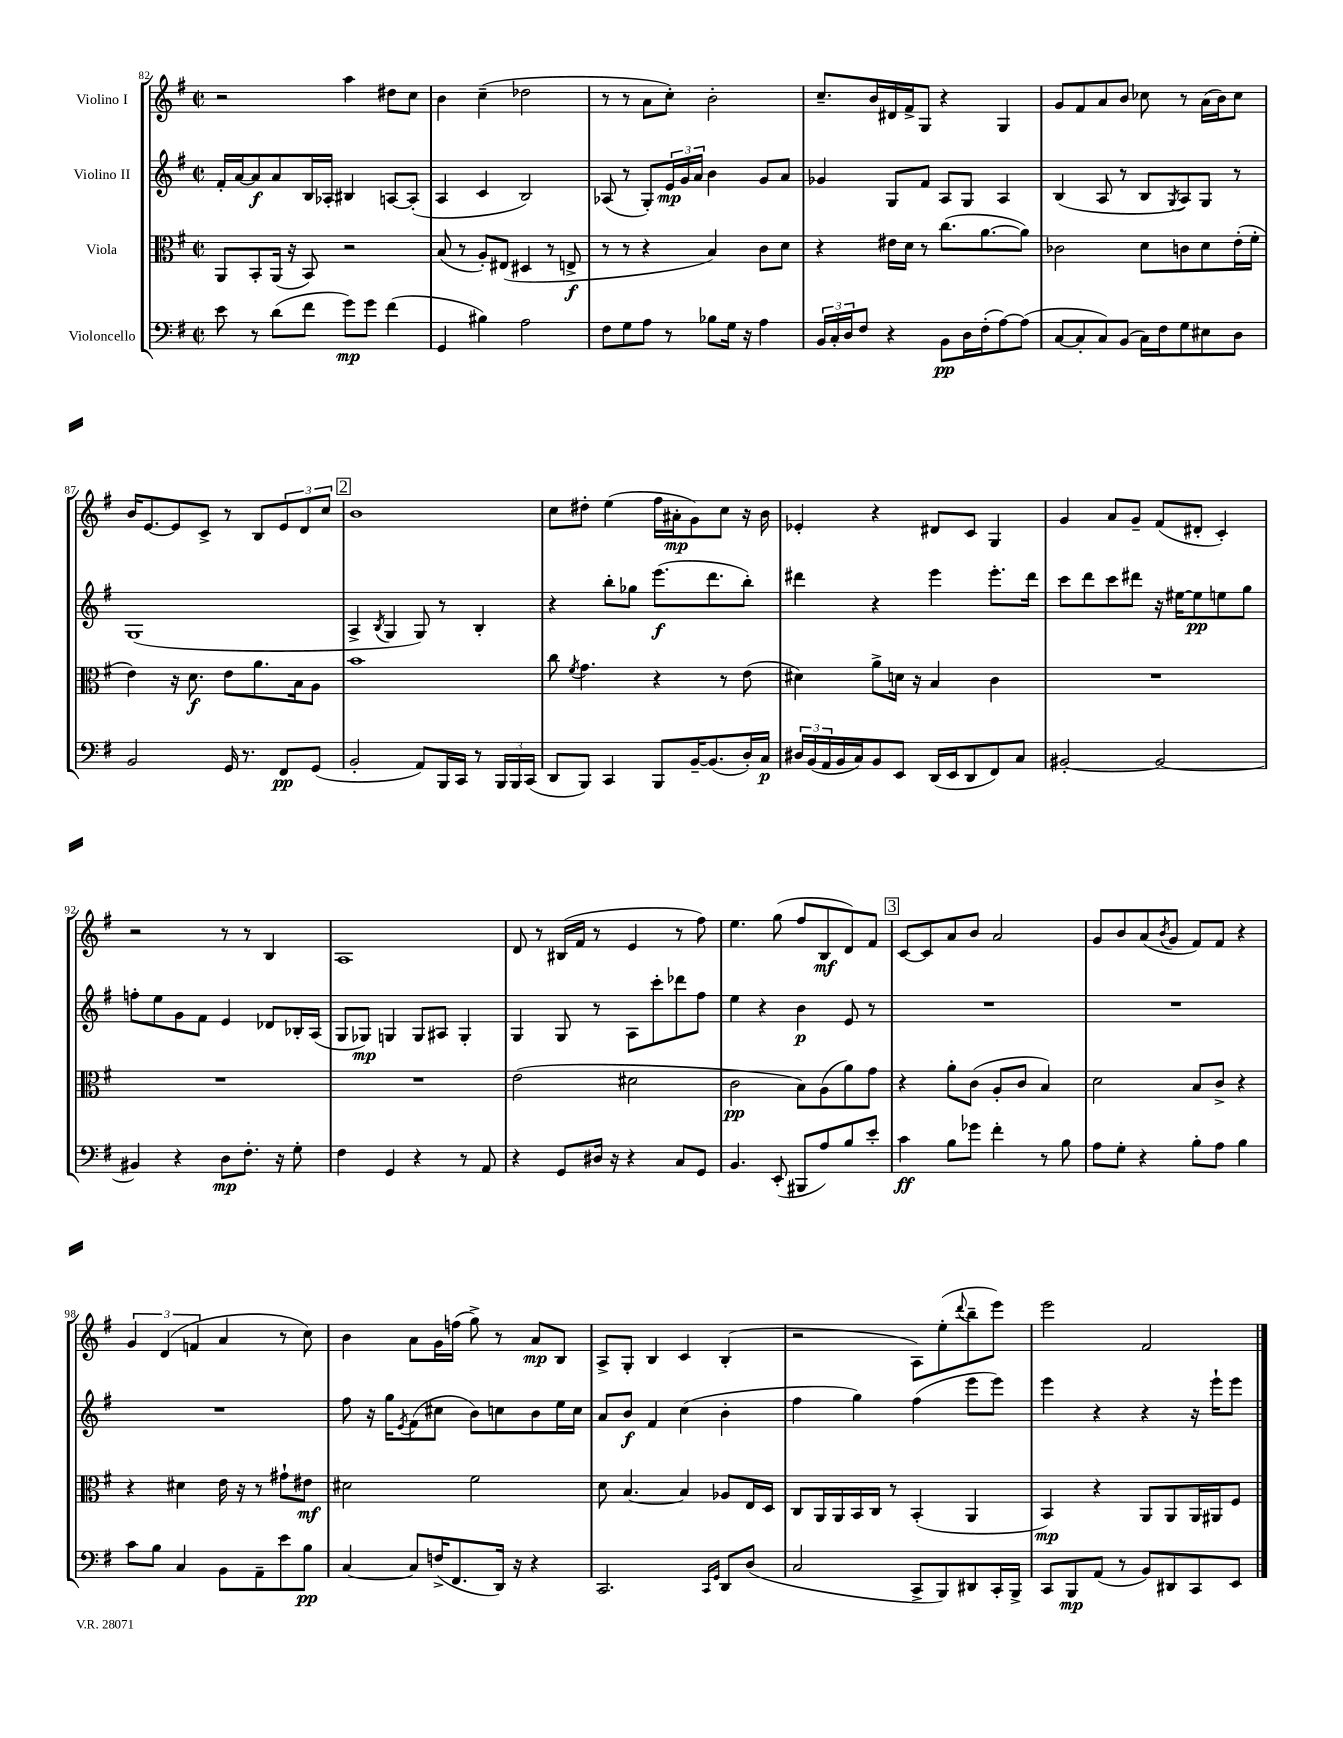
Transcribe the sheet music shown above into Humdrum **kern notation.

**kern	**dynam	**kern	**dynam	**kern	**dynam	**kern	**dynam
*part4	*part4	*part3	*part3	*part2	*part2	*part1	*part1
*staff4	*staff4	*staff3	*staff3	*staff2	*staff2	*staff1	*staff1
*I"Violoncello	*	*I"Viola	*	*I"Violino II	*	*I"Violino I	*
*clefF4	*	*clefC3	*	*clefG2	*	*clefG2	*
*k[f#]	*	*k[f#]	*	*k[f#]	*	*k[f#]	*
*M2/2	*	*M2/2	*	*M2/2	*	*M2/2	*
*met(c|)	*	*met(c|)	*	*met(c|)	*	*met(c|)	*
=82	=82	=82	=82	=82	=82	=82	=82
8e\	.	8AA/L	.	16f#'/LL	.	2r	.
.	.	.	.	[16a/J	.	.	.
8r	.	8BB'/	.	8a/]	f	.	.
(8d\L	.	(16AA/Jk	.	8a/	.	.	.
.	.	16r	.	.	.	.	.
8f#\J	.	8BB/)	.	16B/L	.	.	.
.	.	.	.	16A-X'/JJ	.	.	.
8g\L)	mp	2r	.	4B#X/	.	4aa\	.
8g\J	.	.	.	.	.	.	.
(4f#\	.	.	.	[8An/L	.	8dd#X\L	.
.	.	.	.	(8A'/J]	.	8cc\J	.
=83	=83	=83	=83	=83	=83	=83	=83
4GG/	.	(8B/	.	4A/	.	4b\	.
.	.	8r	.	.	.	.	.
4B#X\)	.	8A'/L)	.	4c/	.	(4cc~\	.
.	.	(8E#X/J	.	.	.	.	.
2A\	.	4D#X/	.	2B/)	.	2dd-X\	.
.	.	8r	.	.	.	.	.
.	.	8En^/	f	.	.	.	.
=84	=84	=84	=84	=84	=84	=84	=84
8F#\L	.	8r	.	(8A-X/	.	8r	.
8G\	.	8r	.	8r	.	8r	.
8A\J	.	4r	.	8G'/L)	.	8a\L	.
8r	.	.	.	24e/L	mp	8cc'\J)	.
.	.	.	.	24g/	.	.	.
.	.	.	.	24a/JJ	.	.	.
8B-X\L	.	4B/)	.	4b\	.	2b'\	.
16G\Jk	.	.	.	.	.	.	.
16r	.	.	.	.	.	.	.
4A\	.	8c\L	.	8g/L	.	.	.
.	.	8d\J	.	8a/J	.	.	.
=85	=85	=85	=85	=85	=85	=85	=85
24BB/LL	.	4r	.	4g-X/	.	8.cc~/L	.
24C'/	.	.	.	.	.	.	.
24D/J	.	.	.	.	.	.	.
8F#/J	.	.	.	.	.	.	.
.	.	.	.	.	.	16b/L	.
4r	.	16e#X\LL	.	8G/L	.	16d#X/	.
.	.	16d\JJ	.	.	.	16f#^/J	.
.	.	8r	.	8f#/J	.	8G/J	.
8BB\L	pp	(8.cc\L	.	8A/L	.	4r	.
16D\L	.	.	.	8G/J	.	.	.
(16F#'\J	.	[8.a\	.	.	.	.	.
[8A\)	.	.	.	4A/	.	4G/	.
(8A\J]	.	8a\J])	.	.	.	.	.
=86	=86	=86	=86	=86	=86	=86	=86
[8C/L	.	2c-X\	.	(4B/	.	8g/L	.
8C'/]	.	.	.	.	.	8f#/	.
8C/)	.	.	.	8A/	.	8a/	.
(8BB/J	.	.	.	8r	.	8b/J	.
16C\LL)	.	8d\L	.	8B/L	.	8cc-X\	.
16F#\J	.	.	.	.	.	.	.
.	.	.	.	8qG/	.	.	.
8G\	.	8cn\	.	8A/)	.	8r	.
8E#X\	.	8d\	.	8G/J	.	(16a\LL	.
.	.	.	.	.	.	16b\J)	.
8D\J	.	(16e'\L	.	8r	.	8cc-\J	.
.	.	16f#'\JJ	.	.	.	.	.
!!LO:LB:g=z
=87	=87	=87	=87	=87	=87	=87	=87
2BB/	.	4e\)	.	(1G	.	16b/KL	.
.	.	.	.	.	.	[8.e/	.
.	.	16r	.	.	.	8e/]	.
.	.	8.d\	f	.	.	.	.
.	.	.	.	.	.	8c^/J	.
16GG/	.	8e\L	.	.	.	8r	.
8.r	.	.	.	.	.	.	.
.	.	8.a\	.	.	.	8B/L	.
8FF#/L	pp	.	.	.	.	12e/	.
.	.	16B\k	.	.	.	.	.
.	.	.	.	.	.	12d/	.
(8GG/J	.	8A\J	.	.	.	.	.
.	.	.	.	.	.	12cc/J	.
!!LO:REH:place=s1:t=2
=88	=88	=88	=88	=88	=88	=88	=88
2BB'/	.	1b	.	4A^/	.	1b	.
.	.	.	.	8qB/	.	.	.
.	.	.	.	4G/	.	.	.
8AA/L)	.	.	.	8G/)	.	.	.
16BBB/L	.	.	.	8r	.	.	.
16CC/JJ	.	.	.	.	.	.	.
8r	.	.	.	4B'/	.	.	.
24BBB/LL	.	.	.	.	.	.	.
24BBB/	.	.	.	.	.	.	.
(24CC/JJ	.	.	.	.	.	.	.
=89	=89	=89	=89	=89	=89	=89	=89
8DD/L	.	8cc\	.	4r	.	8cc\L	.
.	.	8qf#/	.	.	.	.	.
8BBB/J)	.	4.g\	.	.	.	8dd#X'\J	.
4CC/	.	.	.	8bb'\L	.	(4ee\	.
.	.	.	.	8gg-X\J	.	.	.
8BBB/L	.	4r	.	(8.eee\L	f	16ff#\LL	.
.	.	.	.	.	.	16a#X'\J	mp
[16BB~/K	.	.	.	.	.	8g\)	.
(8.BB/]	.	.	.	8.ddd\	.	.	.
.	.	8r	.	.	.	8cc\J	.
16D'/L)	.	(8e\	.	8bb'\J)	.	16r	.
16C/JJ	p	.	.	.	.	16b\	.
=90	=90	=90	=90	=90	=90	=90	=90
24D#X/LL	.	4d#X\)	.	4ddd#X\	.	4e-X'/	.
(24BB/	.	.	.	.	.	.	.
24AA/	.	.	.	.	.	.	.
16BB/	.	.	.	.	.	.	.
16C/J)	.	.	.	.	.	.	.
8BB/	.	8a^\L	.	4r	.	4r	.
8EE/J	.	16dn\Jk	.	.	.	.	.
.	.	16r	.	.	.	.	.
(16DD/LL	.	4B/	.	4eee\	.	8d#X/L	.
16EE/J	.	.	.	.	.	.	.
8DD/	.	.	.	.	.	8c/J	.
8FF#/)	.	4c\	.	8.eee'\L	.	4G/	.
8C/J	.	.	.	.	.	.	.
.	.	.	.	16ddd#\Jk	.	.	.
=91	=91	=91	=91	=91	=91	=91	=91
[2BB#X'/	.	1r	.	8ccc\L	.	4g/	.
.	.	.	.	8ddd\	.	.	.
.	.	.	.	8ccc\	.	8a/L	.
.	.	.	.	8ddd#X\J	.	8g~/J	.
2BB#/_	.	.	.	16r	.	(8f#/L	.
.	.	.	.	[16ee#X\KL	.	.	.
.	.	.	.	8ee#\]	pp	8d#X'/J	.
.	.	.	.	8een\	.	4c'/)	.
.	.	.	.	8gg\J	.	.	.
!!LO:LB:g=z
=92	=92	=92	=92	=92	=92	=92	=92
4BB#X/]	.	1r	.	8ffn'\L	.	2r	.
.	.	.	.	8ee\	.	.	.
4r	.	.	.	8g\	.	.	.
.	.	.	.	8f#\J	.	.	.
8D\L	mp	.	.	4e/	.	8r	.
8.F#'\J	.	.	.	.	.	8r	.
.	.	.	.	8d-X/L	.	4B/	.
16r	.	.	.	.	.	.	.
8G'\	.	.	.	16B-X'/L	.	.	.
.	.	.	.	(16A/JJ	.	.	.
=93	=93	=93	=93	=93	=93	=93	=93
4F#\	.	1r	.	8G/L	.	1A	.
.	.	.	.	8G-X/J)	mp	.	.
4GG/	.	.	.	4Gn/	.	.	.
4r	.	.	.	8G/L	.	.	.
.	.	.	.	8A#X/J	.	.	.
8r	.	.	.	4G'/	.	.	.
8AA/	.	.	.	.	.	.	.
=94	=94	=94	=94	=94	=94	=94	=94
4r	.	(2e\	.	4G/	.	8d/	.
.	.	.	.	.	.	8r	.
8GG/L	.	.	.	8G/	.	(16B#X/LL	.
.	.	.	.	.	.	16f#/JJ	.
16D#X/Jk	.	.	.	8r	.	8r	.
16r	.	.	.	.	.	.	.
4r	.	2d#X\	.	8A\L	.	4e/	.
.	.	.	.	8ccc'\	.	.	.
8C/L	.	.	.	8ddd-X\	.	8r	.
8GG/J	.	.	.	8ff#\J	.	8ff#\)	.
=95	=95	=95	=95	=95	=95	=95	=95
4.BB/	.	2c\	pp	4ee\	.	4.ee\	.
.	.	.	.	4r	.	.	.
(8EE'/	.	.	.	.	.	(8gg\	.
8BBB#X/L	.	8B\L)	.	4b\	p	8ff#/L	.
8A/)	.	(8A\	.	.	.	8B/	mf
8B/	.	8a\)	.	8e/	.	8d/)	.
8e'/J	.	8g\J	.	8r	.	8f#/J	.
!!LO:REH:place=s1:t=3
=96	=96	=96	=96	=96	=96	=96	=96
4c\	ff	4r	.	1r	.	[8c/L	.
.	.	.	.	.	.	8c/]	.
8B\L	.	8a'\L	.	.	.	8a/	.
8g-X\J	.	(8c\J	.	.	.	8b/J	.
4f#'\	.	8A'/L	.	.	.	2a/	.
.	.	8c/J	.	.	.	.	.
8r	.	4B/)	.	.	.	.	.
8B\	.	.	.	.	.	.	.
=97	=97	=97	=97	=97	=97	=97	=97
8A\L	.	2d\	.	1r	.	8g/L	.
8G'\J	.	.	.	.	.	8b/	.
4r	.	.	.	.	.	(8a/	.
.	.	.	.	.	.	8qb/	.
.	.	.	.	.	.	8g/J	.
8B'\L	.	8B/L	.	.	.	8f#/L)	.
8A\J	.	8c^/J	.	.	.	8f#/J	.
4B\	.	4r	.	.	.	4r	.
!!LO:LB:g=z
=98	=98	=98	=98	=98	=98	=98	=98
8c\L	.	4r	.	1r	.	6g/	.
8B\J	.	.	.	.	.	.	.
.	.	.	.	.	.	(6d/	.
4C/	.	4d#X\	.	.	.	.	.
.	.	.	.	.	.	6fn/	.
8BB\L	.	16e\	.	.	.	4a/	.
.	.	16r	.	.	.	.	.
8AA~\	.	8r	.	.	.	.	.
8e\	.	8g#X`\L	.	.	.	8r	.
8B\J	pp	8e#X\J	mf	.	.	8cc\)	.
=99	=99	=99	=99	=99	=99	=99	=99
[4C/	.	2d#X\	.	8ff#\	.	4b\	.
.	.	.	.	16r	.	.	.
.	.	.	.	16gg\KL	.	.	.
.	.	.	.	8qe/	.	.	.
8C/L]	.	.	.	(8f#\	.	8a\L	.
(16Fn^/K	.	.	.	8cc#X\J	.	16g\L	.
8.FF#/	.	.	.	.	.	(16ffn\JJ	.
.	.	2f#\	.	8b\L)	.	8gg^\)	.
16DD/Jk)	.	.	.	8ccn\	.	8r	.
16r	.	.	.	.	.	.	.
4r	.	.	.	8b\	.	8a/L	mp
.	.	.	.	16ee\L	.	8B/J	.
.	.	.	.	16cc\JJ	.	.	.
=100	=100	=100	=100	=100	=100	=100	=100
2.CC/	.	8d\	.	8a/L	.	8A^/L	.
.	.	[4.B/	.	8b/J	f	8G'/J	.
.	.	.	.	4f#/	.	4B/	.
.	.	4B/]	.	(4cc\	.	4c/	.
16qqCC/LL	.	.	.	.	.	.	.
16qqGG/JJ	.	.	.	.	.	.	.
8DD/L	.	8A-X/L	.	4b'\	.	(4B'/	.
(8D/J	.	16E/L	.	.	.	.	.
.	.	16D/JJ	.	.	.	.	.
=101	=101	=101	=101	=101	=101	=101	=101
2C/	.	8C/L	.	4ff#\	.	2r	.
.	.	16AA/L	.	.	.	.	.
.	.	16AA/	.	.	.	.	.
.	.	16BB/	.	4gg\)	.	.	.
.	.	16C/JJ	.	.	.	.	.
.	.	8r	.	.	.	.	.
8CC^/L	.	(4BB'/	.	(4ff#\	.	8A\L)	.
8BBB/)	.	.	.	.	.	(8ee'\	.
.	.	.	.	.	.	8qqddd/	.
8DD#X/	.	4AA/	.	8eee\L	.	8bb~\	.
16CC'/L	.	.	.	8eee\J)	.	8eee\J)	.
16BBB^/JJ	.	.	.	.	.	.	.
=102	=102	=102	=102	=102	=102	=102	=102
8CC/L	.	4BB/)	mp	4eee\	.	2eee\	.
8BBB/	mp	.	.	.	.	.	.
(8AA/J	.	4r	.	4r	.	.	.
8r	.	.	.	.	.	.	.
8BB/L)	.	8AA/L	.	4r	.	2f#/	.
8DD#X/	.	8AA/	.	.	.	.	.
8CC/	.	16AA/L	.	16r	.	.	.
.	.	16AA#X/J	.	16eee`\KL	.	.	.
8EE/J	.	8F#/J	.	8eee\J	.	.	.
==	==	==	==	==	==	==	==
*-	*-	*-	*-	*-	*-	*-	*-
